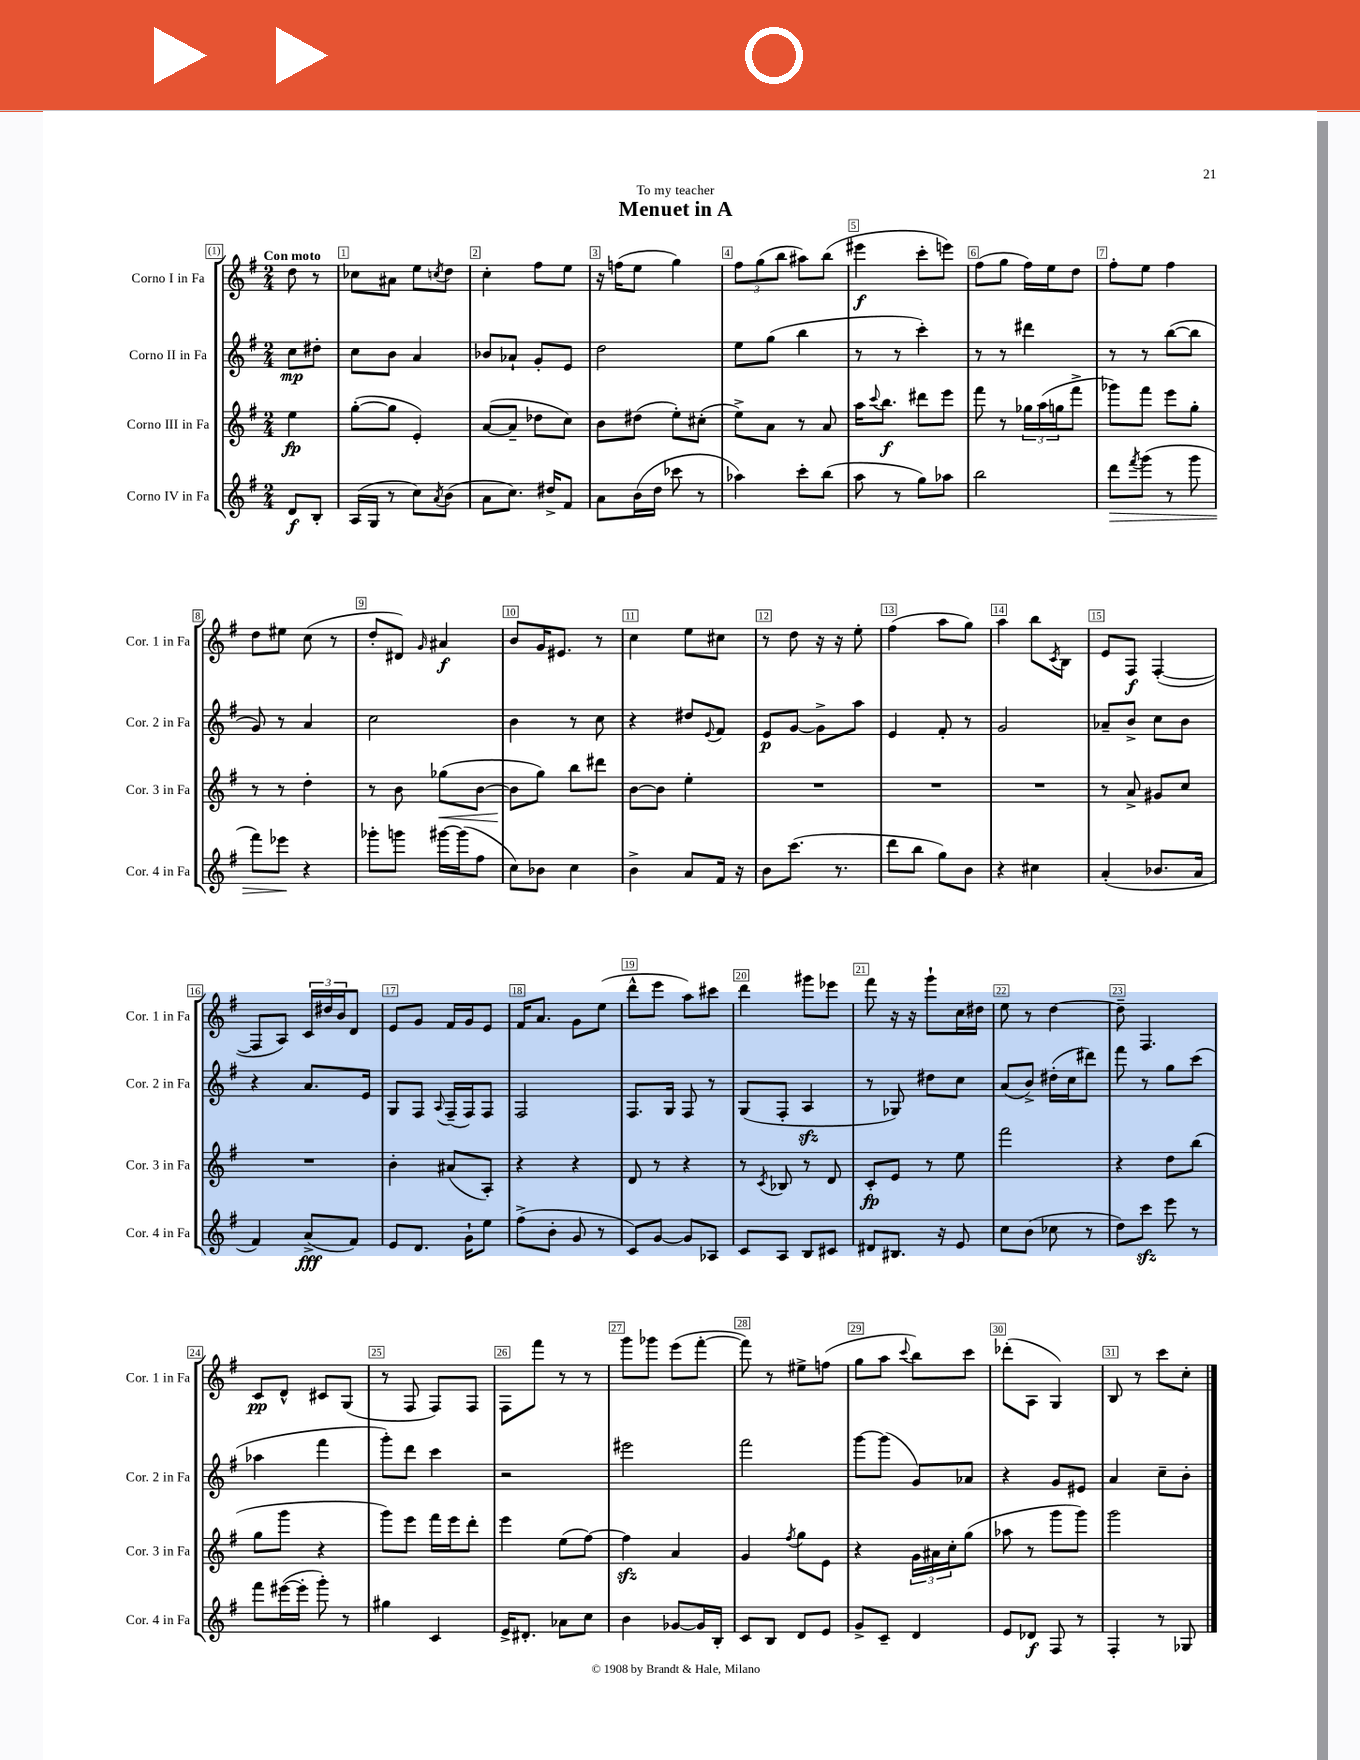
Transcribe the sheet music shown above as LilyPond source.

\header { title = "Menuet in A" dedication = "To my teacher" }
<<
\new StaffGroup <<
\new Staff = "s0" \with { instrumentName = "Corno I in Fa" shortInstrumentName = "Cor. 1 in Fa" } {
    \clef treble \key g \major \numericTimeSignature \time 2/4 \partial 4 \tempo "Con moto"
    d''8 r8 |
    ces''8 ais'8 e''8 \acciaccatura { c''8 } d''8 |
    c''4-. fis''8 e''8 |
    r16 f''16( e''8 g''4) |
    \tuplet 3/2 { fis''8 g''8( b''8 } ais''8) b''8( |
    eis'''4\f c'''8-. e'''8) |
    fis''8( g''8 fis''16) e''16 d''8 |
    fis''8-. e''8 fis''4 |
    d''8 eis''8 c''8( r8 |
    d''8-. dis'8) \grace { g'16 } ais'4\f |
    b'8 g'16 eis'8. r8 |
    c''4 e''8 cis''8 |
    r8 d''8 r16 r16 e''8-. |
    fis''4( a''8 g''8) |
    a''4 b''8 \acciaccatura { c'8 } b8 |
    e'8 fis8\f fis4~-.( |
    fis8 a8) \tuplet 3/2 { c'16 dis''16 b'16 } d'8 |
    e'8 g'8 fis'16 g'16 e'8 |
    fis'16 a'8. g'8 e''8( |
    d'''8-^ e'''8 a''8) cis'''8 |
    d'''4 gis'''8 ees'''8 |
    fis'''8 r16 r16 g'''8-! c''16 dis''16 |
    e''8 r8 d''4~ |
    d''8-- fis4. |
    c'8\pp d'8-^ cis'8 g8( |
    r8 fis8 fis8) fis8 |
    fis8 fis'''8 r8 r8 |
    g'''8 ges'''8 e'''8( fis'''8~-. |
    fis'''8) r8 eis''8-> f''8( |
    g''8 a''8 \appoggiatura { c'''8 } b''8) c'''8 |
    des'''8-.( a8 g4) |
    b8 r8 c'''8 c''8-. \bar "|." |
}
\new Staff = "s1" \with { instrumentName = "Corno II in Fa" shortInstrumentName = "Cor. 2 in Fa" } {
    \clef treble \key g \major \numericTimeSignature \time 2/4 \partial 4
    c''8\mp dis''8-. |
    c''8 b'8 a'4 |
    bes'8 aes'8-! g'8-. e'8 |
    d''2 |
    e''8 g''8( b''4 |
    r8 r8 c'''4-.) |
    r8 r8 dis'''4 |
    r8 r8 b''8~( b''8 |
    g'8) r8 a'4 |
    c''2 |
    b'4 r8 c''8 |
    r4 dis''8 \appoggiatura { e'8 } fis'8 |
    e'8\p g'8~ g'8-> a''8 |
    e'4 fis'8-. r8 |
    g'2 |
    aes'8-- b'8-> c''8 b'8 |
    r4 a'8. e'16 |
    g8 fis8 \appoggiatura { a8 } fis16--( fis16) fis8 |
    fis2 |
    fis8. g16 fis8 r8 |
    g8( fis8-. a4\sfz |
    r8 ges8) dis''8 c''8 |
    a'8( b'8->) dis''16-.( c''16 dis'''8) |
    fis'''8 r8 g''8 c'''8( |
    aes''4 fis'''4 |
    g'''8-.) d'''8 c'''4 |
    r2 |
    eis'''2 |
    fis'''2 |
    g'''8~ g'''8( g'8) aes'8 |
    r4 g'8 eis'8 |
    a'4 c''8-- b'8-. \bar "|." |
}
\new Staff = "s2" \with { instrumentName = "Corno III in Fa" shortInstrumentName = "Cor. 3 in Fa" } {
    \clef treble \key g \major \numericTimeSignature \time 2/4 \partial 4
    e''4\fp |
    g''8~-.( g''8 e'4-.) |
    a'8~( a'8-- des''8 c''8) |
    b'8 dis''8( e''8-.) cis''8-.( |
    e''8->) a'8 r8 a'8 |
    a''16 \appoggiatura { c'''8 } b''8.\f dis'''8 e'''8 |
    fis'''8 r8 \tuplet 3/2 { ges''16 a''16( g''16 } fis'''8-> |
    ges'''8) fis'''8 e'''8 g''8-. |
    r8 r8 d''4-. |
    r8 b'8 ges''8\<( b'8~ |
    b'8\! g''8) b''8 dis'''8 |
    b'8~ b'8 e''4-. |
    R2 |
    R2 |
    R2 |
    r8 a'8-> gis'8 c''8 |
    R2 |
    b'4-. ais'8( a8-.) |
    r4 r4 |
    d'8 r8 r4 |
    r8 \acciaccatura { c'8 } bes8 r8 d'8 |
    c'8-.\fp e'8 r8 e''8 |
    fis'''2 |
    r4 d''8 b''8( |
    g''8 g'''8 r4 |
    g'''8) e'''8 fis'''16 e'''16 d'''8-. |
    e'''4 e''8( fis''8~) |
    fis''4\sfz a'4 |
    g'4 \acciaccatura { fis''8 } g''8 e'8 |
    r4 \tuplet 3/2 { g'16 ais'16 c''16-. } g''8( |
    aes''8 r8 g'''8 g'''8) |
    g'''2 \bar "|." |
}
\new Staff = "s3" \with { instrumentName = "Corno IV in Fa" shortInstrumentName = "Cor. 4 in Fa" } {
    \clef treble \key g \major \numericTimeSignature \time 2/4 \partial 4
    d'8\f b8-. |
    a16( g16 r8 c''8) \acciaccatura { a'8 } b'8( |
    a'8 c''8.) dis''16-> fis'8 |
    a'8 b'16( d''16 ces'''8 r8 |
    aes''4) c'''8-. b''8( |
    a''8 r8 g''8) aes''8 |
    b''2 |
    d'''8\> \acciaccatura { fis'''8 } g'''8( r8 g'''8 |
    fis'''8) ees'''8\! r4 |
    ges'''8-. g'''8 gis'''16~ gis'''16( fis''8 |
    c''8) bes'8 c''4 |
    b'4-> a'8 fis'16 r16 |
    b'8 c'''8.( r8. |
    d'''8 b''8 g''8) b'8 |
    r4 cis''4 |
    a'4-.( bes'8. a'16 |
    fis'4) a'8->\fff( fis'8) |
    e'8 d'8. g'16-! e''8 |
    fis''8->( b'8-. g'8 r8 |
    c'8) g'8~ g'8 aes8 |
    c'8 a8 b8 cis'8 |
    dis'8 bis8. r16 e'8 |
    c''8 b'8( ces''8 r8 |
    d''8) c'''8\sfz e'''8 r8 |
    fis'''8 eis'''16~( eis'''16-. g'''8-.) r8 |
    gis''4 c'4 |
    e'16-> dis'8.-. aes'8 c''8 |
    b'4 ges'8~ ges'16 b16-. |
    c'8 b8 d'8 e'8 |
    g'8-> c'8-- d'4 |
    e'8 des'8\f fis8 r8 |
    fis4-. r8 ges8 \bar "|." |
}
>>
>>
\layout { \context { \Score \override BarNumber.break-visibility = ##(#f #t #t) barNumberVisibility = #all-bar-numbers-visible \override BarNumber.stencil = #(make-stencil-boxer 0.1 0.3 ly:text-interface::print) } }
